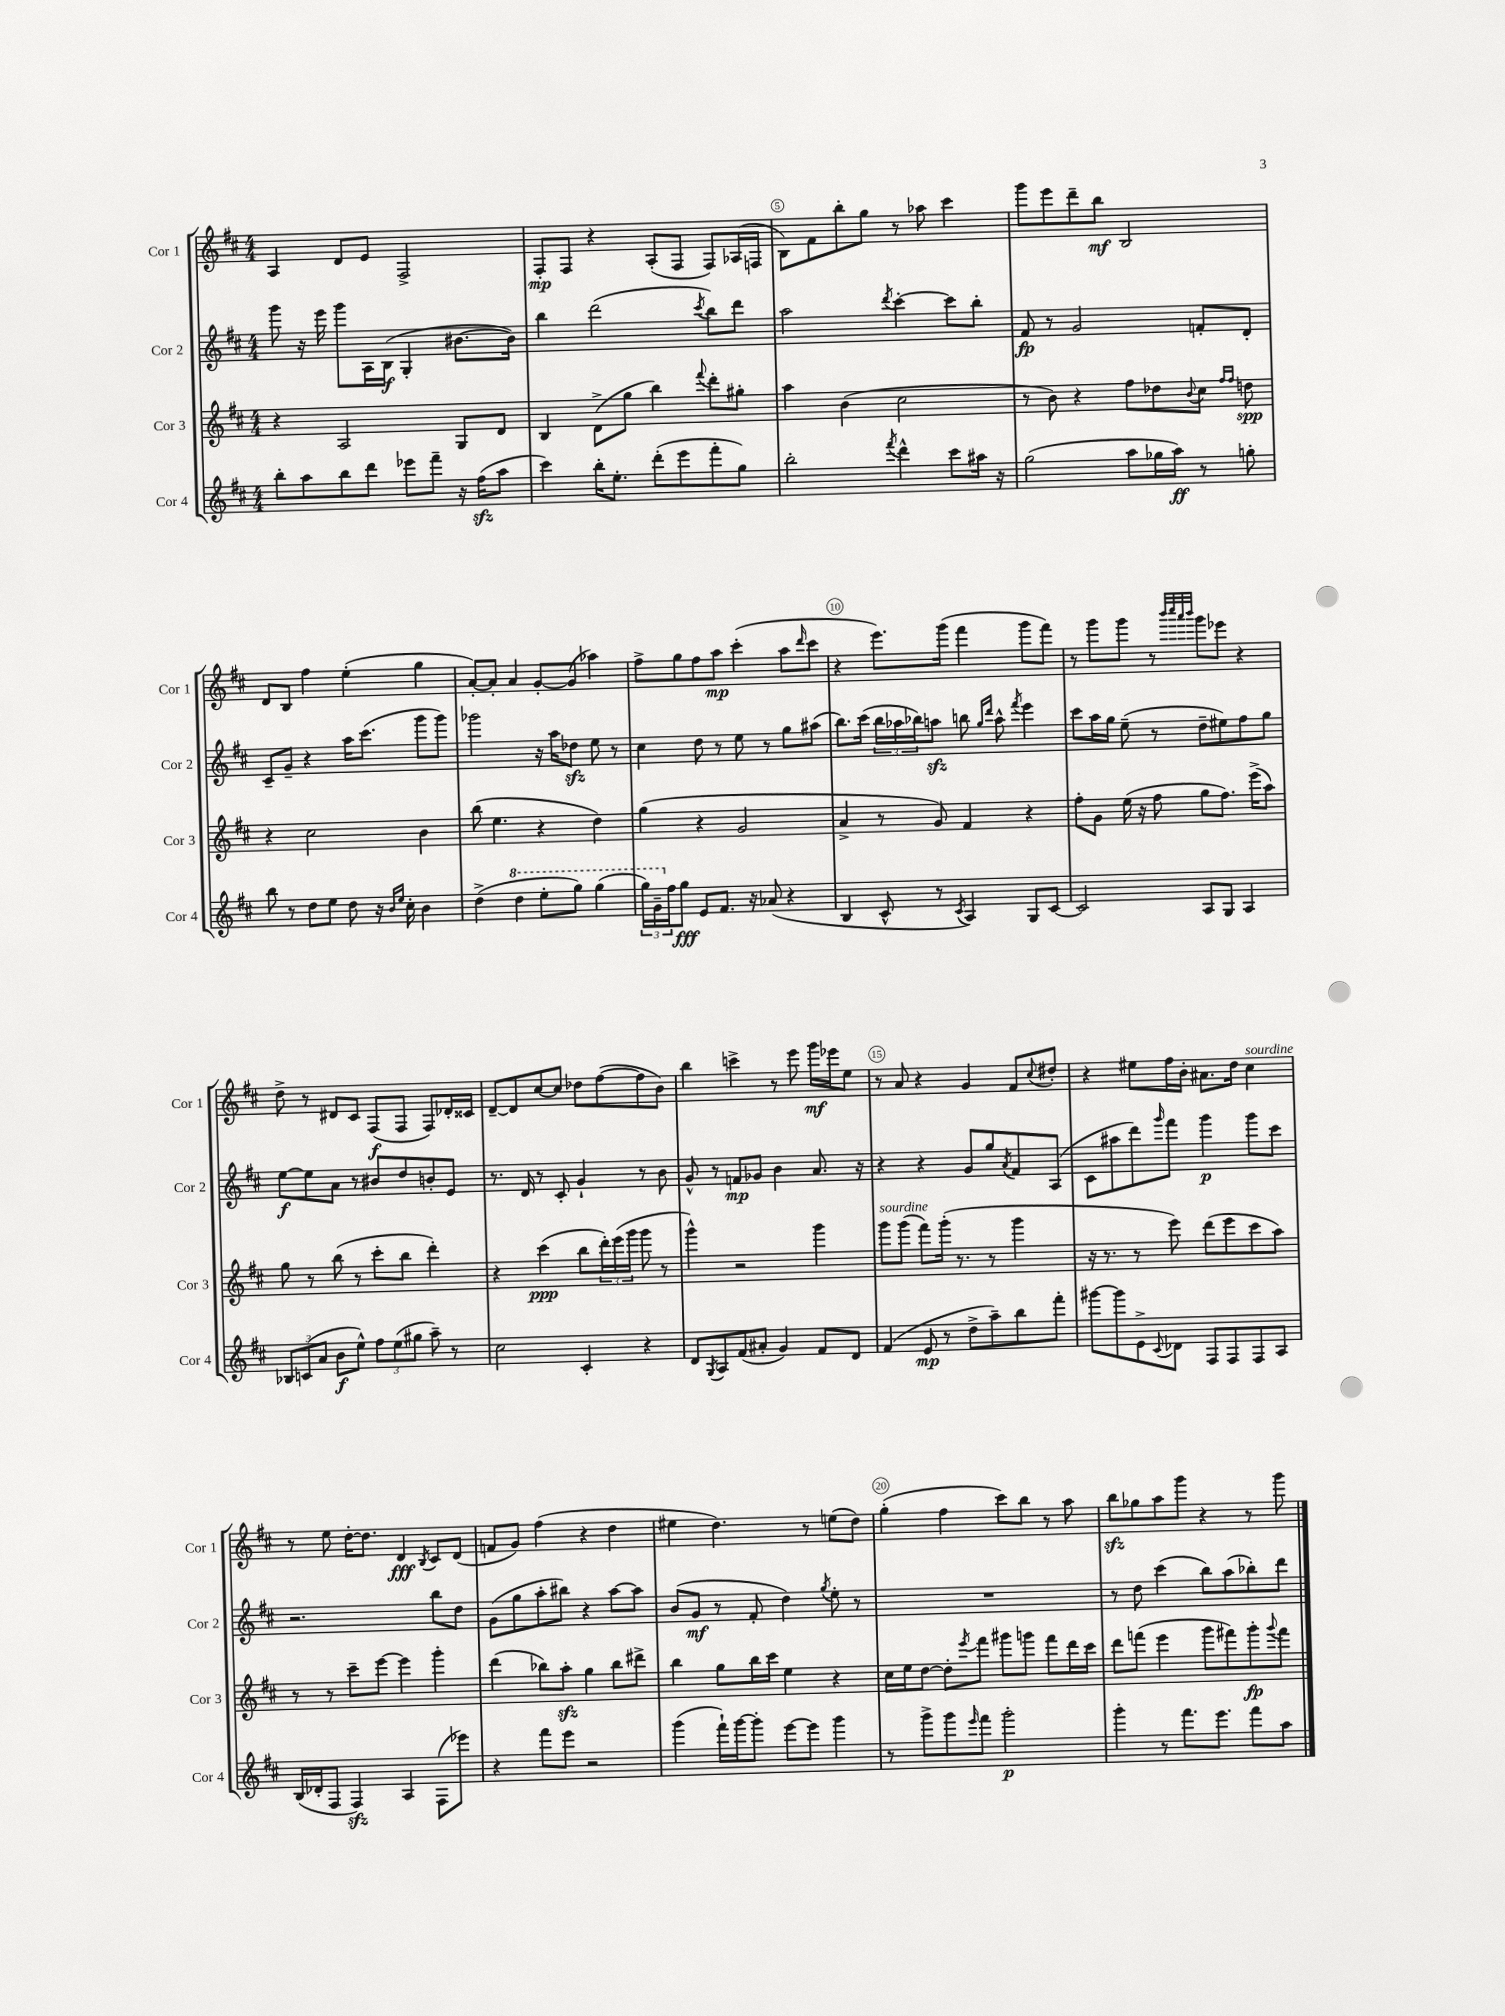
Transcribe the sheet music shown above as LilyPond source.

<<
\new StaffGroup <<
\new Staff = "s0" \with { instrumentName = "Cor 1" shortInstrumentName = "Cor 1" } {
    \clef treble \key d \major \numericTimeSignature \time 4/4
    a4 d'8 e'8 fis2-> |
    fis8-.\mp fis8 r4 a8-.( fis8 fis8) aes16( f16 |
    b8) fis'8 b''8-. g''8 r8 aes''8 cis'''4 |
    g'''8 e'''8 d'''8-- b''8\mf b2 |
    d'8 b8 fis''4 e''4-.( g''4 |
    a'8~-.) a'8-. a'4 g'8~-. g'8( aes''4) |
    fis''8-> g''8 fis''8 a''8\mp cis'''4-.( a''8 \grace { d'''16 } cis'''8 |
    r4 e'''8.) g'''16( fis'''4 g'''8 fis'''8) |
    r8 g'''8 g'''8 r8 \grace { b'''32 cis''''32 a'''32 b'''32 } g'''8 ees'''8 r4 |
    d''8-> r8 dis'8 cis'8 fis8\f( fis8 fis8) des'16-. cisis'16 |
    d'8~-- d'8 cis''8~ cis''8 des''8 fis''8~( fis''8 b'8) |
    b''4 c'''4-> r8 e'''8 g'''16\mf ees'''16 e''8 |
    r8 a'8 r4 g'4 fis'8 \appoggiatura { cis''8 } dis''8-. |
    r4 eis''8 fis''16 b'16-. ais'8. d''16 cis''4^\markup { \italic "sourdine" } |
    r8 e''8 d''16~-. d''8. d'4\fff \acciaccatura { b8 } cis'8 d'8( |
    f'8 g'8) fis''4( r4 d''4 |
    eis''4 d''4.) r8 e''8( d''8) |
    g''4-.( fis''4 cis'''8) b''8 r8 a''8 |
    b''8\sfz ges''8 a''8 g'''8 r4 r8 g'''8 \bar "|." |
}
\new Staff = "s1" \with { instrumentName = "Cor 2" shortInstrumentName = "Cor 2" } {
    \clef treble \key d \major \numericTimeSignature \time 4/4
    g'''8 r16 e'''16 g'''8 a16 b16\f( g4-. bis'8.~ bis'16) |
    b''4 d'''2( \acciaccatura { cis'''8 } b''8) d'''8 |
    a''2 \acciaccatura { d'''8 } cis'''4~-. cis'''8 b''8-. |
    fis'8\fp r8 g'2 f'8-. d'8-. |
    cis'8-- g'8-- r4 a''16 cis'''8.( g'''8 g'''8) |
    ges'''2 r16 a''16 des''8\sfz e''8 r8 |
    cis''4 d''8 r8 e''8 r8 g''8 ais''8( |
    b''8.) cis'''16( \tuplet 3/2 { b''16 aes''16 bes''16) } a''8\sfz b''8 \grace { g''16 d'''16 } a''8-^ \acciaccatura { fis'''8 } e'''4 |
    cis'''8 a''16 g''16 e''8--( r8 d''8-- eis''8) fis''8 g''8 |
    e''8~\f e''8 a'8 r8 bis'8 d''8 b'8-. e'8 |
    r8. d'16 r8 cis'8-. g'4-! r8 b'8 |
    g'8-^ r8 f'8\mp ges'8 b'4 a'8. r16 |
    r4 r4 g'8 g''8 \acciaccatura { a'8 } fis'8 a8( |
    cis'8 ais''8 d'''8) \grace { g'''16 } fis'''8 g'''4\p g'''8 cis'''8 |
    r2. b''8 d''8 |
    g'8( g''8 a''8-. bis''8) r4 a''8~ a''8 |
    b'8( g'8\mf r8 fis'8-. d''4) \acciaccatura { g''8 } e''8-. r8 |
    R1 |
    r8 d''8 cis'''4( b''8) a''8( bes''8-.) d'''8 \bar "|." |
}
\new Staff = "s2" \with { instrumentName = "Cor 3" shortInstrumentName = "Cor 3" } {
    \clef treble \key d \major \numericTimeSignature \time 4/4
    r4 a2 g8 d'8 |
    b4 d'8->( g''8 b''4) \appoggiatura { fis'''8 } d'''8-. gis''8-. |
    a''4 b'4( cis''2 |
    r8 b'8) r4 fis''8 des''8 \appoggiatura { b'8 } cis''8 \grace { fis''16 fis''16 } d''8\spp |
    r4 cis''2 b'4 |
    b''8( e''4. r4 d''4) |
    g''4( r4 g'2 |
    a'4-> r8 g'8) fis'4 r4 |
    fis''8-. g'8 e''16( r16 fis''8 g''8 fis''8.) e'''16->( a''8) |
    g''8 r8 b''8( r8 cis'''8-. b''8 d'''4-.) |
    r4 cis'''4\ppp( b''8 \tuplet 3/2 { d'''16-.) e'''16( g'''16 } g'''8 r8 |
    g'''4-^) r2 g'''4 |
    g'''8^\markup { \italic "sourdine" } g'''8( fis'''8) g'''16-.( r8. r8 g'''4 |
    r16 r8. r8 e'''8) d'''8( e'''8 cis'''8 a''8) |
    r8 r8 cis'''8-- e'''8~ e'''4 g'''4-. |
    d'''4( bes''8) a''8-.\sfz g''4 bes''8 dis'''8-> |
    b''4 g''8 b''16 cis'''16 e''4 r4 |
    cis''16 e''16 d''8~ d''8-. \acciaccatura { e'''8 } fis'''8 gis'''8 g'''8 fis'''8 d'''16 cis'''16 |
    d'''8 f'''8( e'''4 g'''8 fis'''8) g'''8-.\fp \appoggiatura { g'''8 } fis'''8 \bar "|." |
}
\new Staff = "s3" \with { instrumentName = "Cor 4" shortInstrumentName = "Cor 4" } {
    \clef treble \key d \major \numericTimeSignature \time 4/4
    b''8-. a''8 b''8 d'''8 ees'''8 fis'''8-- r16 fis''16\sfz( a''8 |
    cis'''4) b''16-. e''8.-. d'''8-.( e'''8 fis'''8-. g''8) |
    b''2-. \acciaccatura { fis'''8 } d'''4-^ cis'''8 ais''16 r16 |
    g''2( a''8 ges''16 a''16\ff) r8 g''8-. |
    b''8 r8 d''8 e''8 d''8 r16 \grace { b'16 e''16 } cis''16-. b'4 |
    d''4->( \ottava #1 d'''4 e'''8-. g'''8) g'''4( |
    \tuplet 3/2 { g'''16) g''16-- \ottava #0 fis''16 } g''8\fff e'8 fis'8. r16 aes'8( r4 |
    b4 cis'8-^ r8 \acciaccatura { cis'8 } a4) g8 cis'8~ |
    cis'2 a8 g8 a4 |
    \tuplet 3/2 { bes8 c'8( a'8 } b'8\f e''8-^) \tuplet 3/2 { fis''8 e''8( gis''8 } a''8--) r8 |
    cis''2 cis'4-. r4 |
    d'8 \acciaccatura { g8 } a8 fis'8( ais'8-. g'4) fis'8 d'8 |
    fis'4( e'8\mp r8 d''8-> a''8--) b''8 fis'''8-. |
    gis'''8~ gis'''8 e'8-> \appoggiatura { cis'8 } des'8 fis8 fis8 fis8 a8 |
    b16( des'16-. fis8 fis4\sfz) a4 fis8( ees'''8) |
    r4 fis'''8 e'''8 r2 |
    g'''4( fis'''16-!) g'''16~ g'''8-. e'''8~ e'''8 g'''4 |
    r8 g'''8-> g'''8 \grace { e'''16 } fis'''8 g'''2-.\p |
    g'''4-. r8 fis'''8. e'''8. fis'''8 a''8 \bar "|." |
}
>>
>>
\layout { \context { \Score currentBarNumber = #3 \override BarNumber.break-visibility = ##(#f #t #t) barNumberVisibility = #(every-nth-bar-number-visible 5) \override BarNumber.stencil = #(make-stencil-circler 0.1 0.3 ly:text-interface::print) } }
